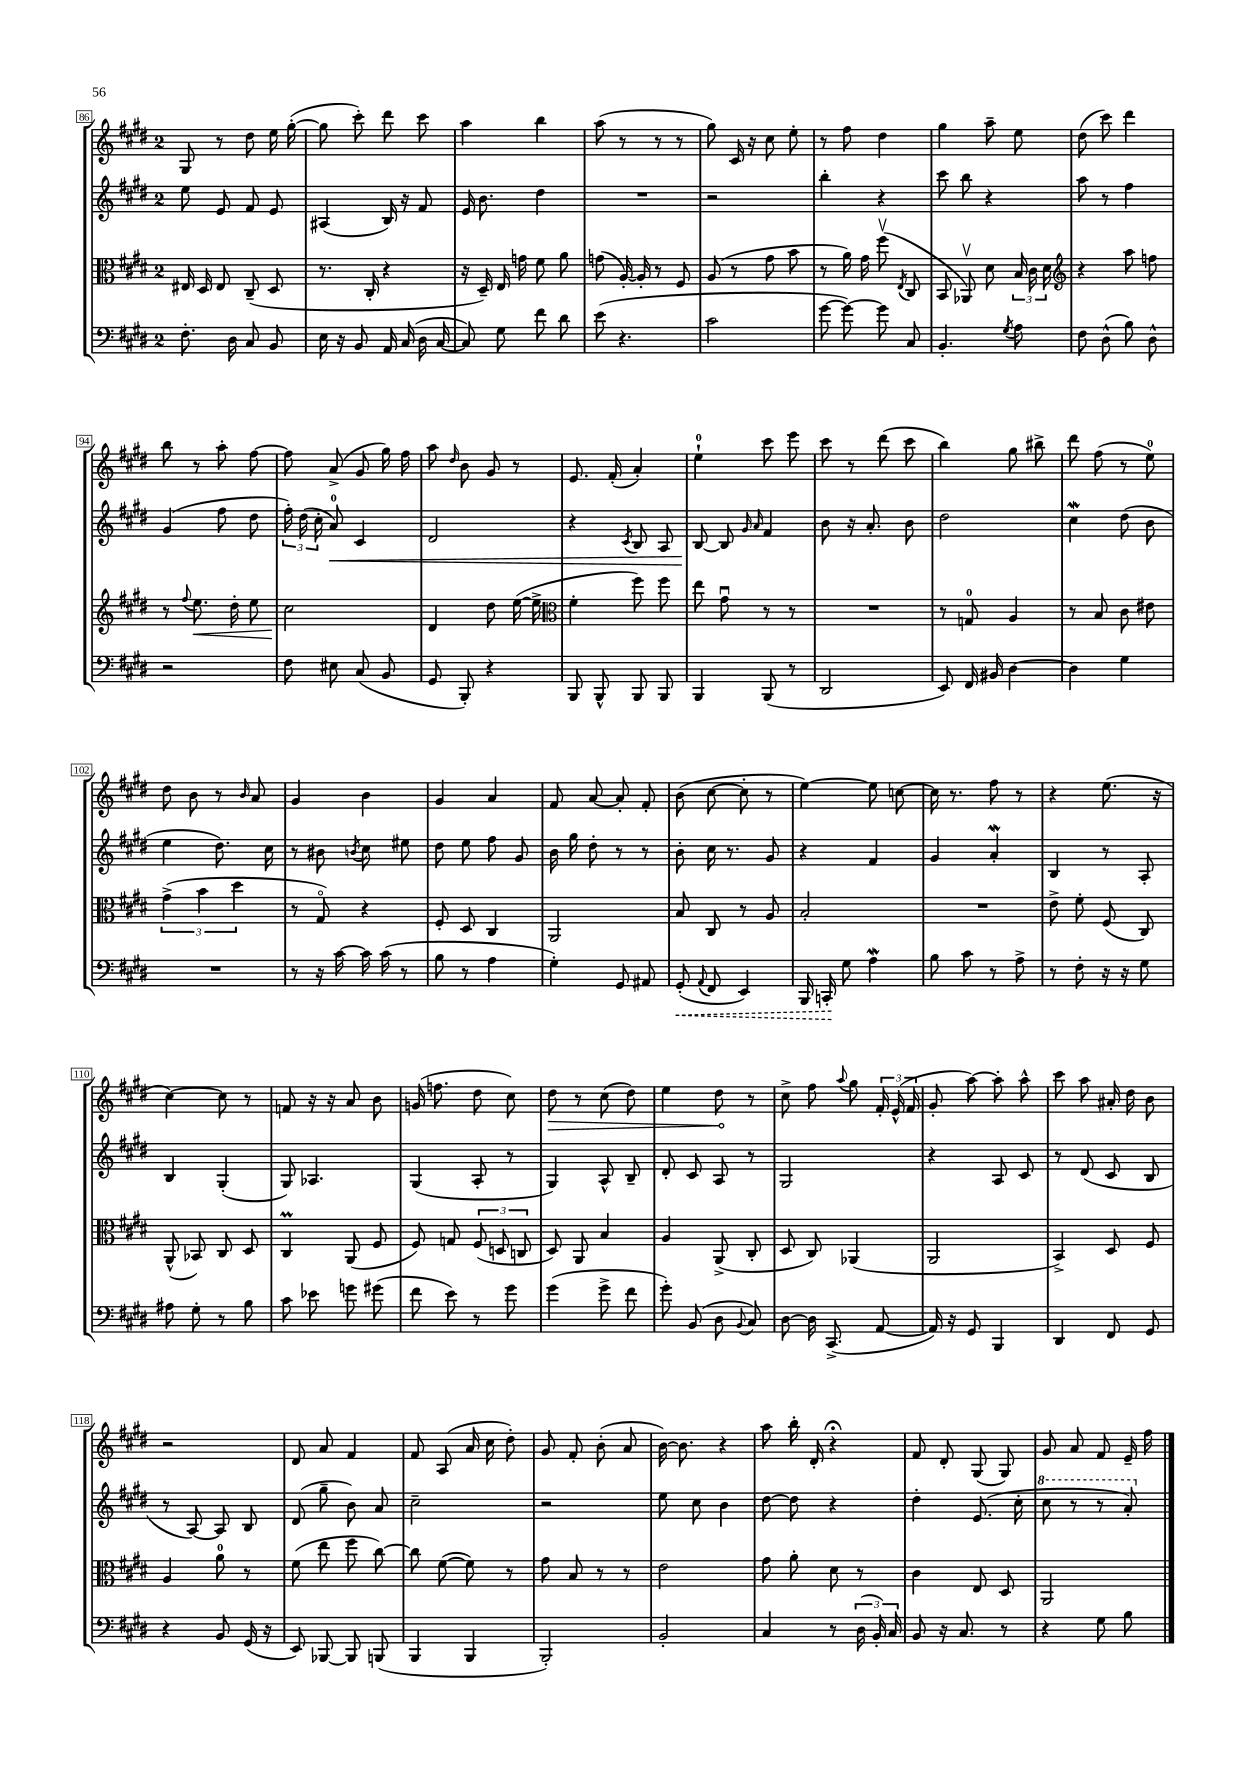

**kern	**kern	**kern	**kern
*staff4	*staff3	*staff2	*staff1
*clefF4	*clefC3	*clefG2	*clefG2
*k[f#c#g#d#]	*k[f#c#g#d#]	*k[f#c#g#d#]	*k[f#c#g#d#]
*M2/4	*M2/4	*M2/4	*M2/4
8.F#'\	16E#/	8ee\	8G#/
.	16D#/	.	.
.	8E#/	8e/	8r
16D#\	.	.	.
8C#/	(8C#~/	8f#/	8dd#\
8BB/	8D#/	8e/	16ee\
.	.	.	([16gg#'\
=	=	=	=
16E\	8.r	(4A#/	8gg#\]
16r	.	.	.
8BB/	.	.	8ccc#'\)
.	16C#'/	.	.
16AA/	4r	16B/)	8ddd#\
(16C#/	.	16r	.
16D#\	.	8f#/	8ccc#\
[16C#/	.	.	.
=	=	=	=
8C#/])	16r	16e/	4aa\
.	16D#~/)	8.b\	.
8G#\	16E/	.	.
.	16g\	.	.
8f#\	8f#\	4dd#\	4bb\
8d#\	8a\	.	.
=	=	=	=
(8e\	(8g\	2r	(8aa\
4.r	[16A'/)	.	8r
.	16A'/]	.	.
.	8r	.	8r
.	8F#/	.	8r
=	=	=	=
2c#\	(8A/	2r	8gg#\)
.	8r	.	16c#/
.	.	.	16r
.	8g#\	.	8cc#\
.	8b\	.	8ee'\
=	=	=	=
[8g#\	8r	4bb'\	8r
8g#\_)	16a\)	.	8ff#\
.	16g#\	.	.
8g#\]	(8ff#v\	4r	4dd#\
.	8qE/	.	.
8C#/	8C#/	.	.
=	=	=	=
4.BB'/	8BB/	8ccc#\	4gg#\
.	8AA-v/)	8bb\	.
.	8d#\	4r	8aa~\
8qG#/	.	.	.
8A\	24B/	.	8ee\
.	24c#\	.	.
.	24d#\	.	.
=	=	=	=
*	*clefG2	*	*
8F#\	4r	8aa\	(8dd#\
(8D#^^\	.	8r	8ccc#\)
8B\)	8aa\	4ff#\	4ddd#\
8D#^^\	8ff\	.	.
=	=	=	=
2r	8r	(4g#/	8bb\
.	8qqff#/	.	.
.	8.ee\	.	8r
.	.	8ff#\	8aa'\
.	16dd#'\	.	.
.	8ee\	8dd#\	[8ff#\
=	=	=	=
8F#\	2cc#\	24ff#'\)	8ff#\]
.	.	(24dd#\	.
.	.	24cc#'\	.
8E#\	.	8a/)	(8a^/
(8C#/	.	4c#/	8g#/
8BB/	.	.	16gg#\)
.	.	.	16ff#\
=	=	=	=
8GG#/	4d#/	2d#/	8aa\
.	.	.	16qqdd#/
8BBB'/)	.	.	8b\
4r	8dd#\	.	8g#/
.	([16ee\	.	8r
.	16ee^\]	.	.
=	=	=	=
*	*clefC3	*	*
8BBB/	4f#'\	4r	8.e/
8BBB^^/	.	.	.
.	.	.	(16f#'/
.	.	8qc#/	.
8BBB/	8ff#\)	8B/	4a'/)
8BBB/	8ff#\	8A/	.
=	=	=	=
4BBB/	8ee\	[8B/	4ee`\
.	8g#u\	8B/]	.
.	.	16qqg#/	.
.	.	16qqa/	.
(8BBB/	8r	4f#/	8ccc#\
8r	8r	.	8eee\
=	=	=	=
2DD#/	2r	8b\	8ccc#\
.	.	16r	8r
.	.	8.a'/	.
.	.	.	(8ddd#\
.	.	8b\	8ccc#\
=	=	=	=
8EE/)	8r	2dd#\	4bb\)
16FF#/	8G/	.	.
16BB#/	.	.	.
[4D#\	4A/	.	8gg#\
.	.	.	8bb#^\
=	=	=	=
4D#\]	8r	4cc#\	8ddd#\
.	8B/	.	(8ff#\
4G#\	8c#\	(8dd#\	8r
.	8e#\	8b\	8ee\)
=	=	=	=
2r	(6g#^\	4ee\	8dd#\
.	.	.	8b\
.	6b\	.	.
.	.	8.dd#\)	8r
.	6dd#\	.	.
.	.	.	16qqb/
.	.	.	8a/
.	.	16cc#\	.
=	=	=	=
8r	8r	8r	4g#/
16r	8G#o/)	8b#\	.
[16c#\	.	.	.
.	.	8qb/	.
16c#\]	4r	8cc#\	4b\
(16c#\	.	.	.
8r	.	8ee#\	.
=	=	=	=
8B\	8F#'/	8dd#\	4g#/
8r	8D#/	8ee\	.
4A\	4C#/	8ff#\	4a/
.	.	8g#/	.
=	=	=	=
4G#'\)	2AA/	16b\	8f#/
.	.	16gg#\	.
.	.	8dd#'\	[8a/
8GG#/	.	8r	8a'/]
8AA#/	.	8r	8f#'/
=	=	=	=
(8GG#'/	8B/	8b'\	(8b\
8qqAA/	.	.	.
8FF#/	8C#/	16cc#\	[8cc#\
.	.	8.r	.
4EE/)	8r	.	8cc#'\]
.	8A/	8g#/	8r
=	=	=	=
16BBB/	2B'/	4r	[4ee\)
16CC'/	.	.	.
8G#\	.	.	.
4A\	.	4f#/	8ee\]
.	.	.	[8cc\
=	=	=	=
8B\	2r	4g#/	16cc\]
.	.	.	8.r
8c#\	.	.	.
8r	.	4a'/	8ff#\
8A^\	.	.	8r
=	=	=	=
8r	8e^\	4B/	4r
8F#'\	8f#'\	.	.
16r	(8F#/	8r	(8.ee\
16r	.	.	.
8G#\	8C#/)	8A'/	.
.	.	.	16r
=	=	=	=
8A#\	(8AA^^/	4B/	[4cc#\)
8G#'\	8BB-/)	.	.
8r	8C#/	(4G#'/	8cc#\]
8B\	8D#/	.	8r
=	=	=	=
8c#\	4C#/	8G#/)	8f/
8e-\	.	4.A-/	16r
.	.	.	16r
8g\	(8AA/	.	8a/
(8g#\	8F#/	.	8b\
=	=	=	=
8f#\	8F#/)	(4G#/	(16g/
.	.	.	8.ff\
8e\)	8G/	.	.
8r	(12F#/	8A'/	8dd#\
.	12D/	.	.
8g#\	.	8r	8cc#\)
.	12C/	.	.
=	=	=	=
(4g#\	8D#/)	4G#/)	8dd#\
.	8AA/	.	8r
8g#^\	4B/	8A^^/	(8cc#\
8f#\	.	8B~/	8dd#\)
=	=	=	=
8g#'\)	4A/	8d#'/	4ee\
(8BB/	.	8c#/	.
8D#\	(8AA^/	8A/	8dd#\
8qqBB/	.	.	.
8C#/)	8C#'/	8r	8r
=	=	=	=
[8D#\	8D#/	2G#/	8cc#^\
16D#\]	8C#/)	.	8ff#\
(8.CC#^/	.	.	.
.	.	.	8qqaa/
.	(4AA-/	.	8gg#\
[8AA/	.	.	24f#'/
.	.	.	(24e^^/
.	.	.	24f#/
=	=	=	=
16AA/])	2AA/	4r	8g#'/
16r	.	.	.
8GG#/	.	.	[8aa\)
4BBB/	.	8A/	8aa'\]
.	.	8c#/	8aa^^\
=	=	=	=
4DD#/	4BB^/)	8r	8ccc#\
.	.	(8d#/	8aa\
8FF#/	8D#/	8c#/	16a#'/
.	.	.	16dd#\
8GG#/	8F#/	8B/	8b\
=	=	=	=
4r	4A/	8r	2r
.	.	[8A/)	.
8BB/	8a\	8A/]	.
(16GG#/	8r	8B/	.
16r	.	.	.
=	=	=	=
8EE/)	(8f#\	(8d#/	8d#/
[8BBB-/	8ee\	8gg#~\	8a/
8BBB-/]	8ff#\	8b\)	4f#/
(8BBB/	[8cc#\)	8a/	.
=	=	=	=
4BBB/	8cc#\]	2cc#~\	8f#/
.	([8f#\	.	(8A/
4BBB/	8f#\])	.	16a/
.	.	.	16cc#\
.	8r	.	8dd#'\)
=	=	=	=
2BBB'/)	8g#\	2r	8g#/
.	8B/	.	8f#'/
.	8r	.	(8b'\
.	8r	.	8a/
=	=	=	=
2BB'/	2e\	8ee\	[16b\)
.	.	.	8.b\]
.	.	8cc#\	.
.	.	4b\	4r
=	=	=	=
4C#/	8g#\	[8dd#\	8aa\
.	8a'\	8dd#\]	16bb'\
.	.	.	16d#'/
8r	8d#\	4r	4r;
(24D#\	8r	.	.
24BB'/)	.	.	.
24C#/	.	.	.
=	=	=	=
8BB/	4c#\	4dd#'\	8f#/
16r	.	.	8d#'/
8.C#/	.	.	.
.	8E/	(8.e/	(8G#/
8r	8D#/	.	8G#/)
.	.	16cc#'\	.
=	=	=	=
4r	2AA/	8ccc#\	8g#/
.	.	8r	8a/
8G#\	.	8r	8f#/
8B\	.	8aa'/)	16e~/
.	.	.	16ff#\
==	==	==	==
*-	*-	*-	*-
